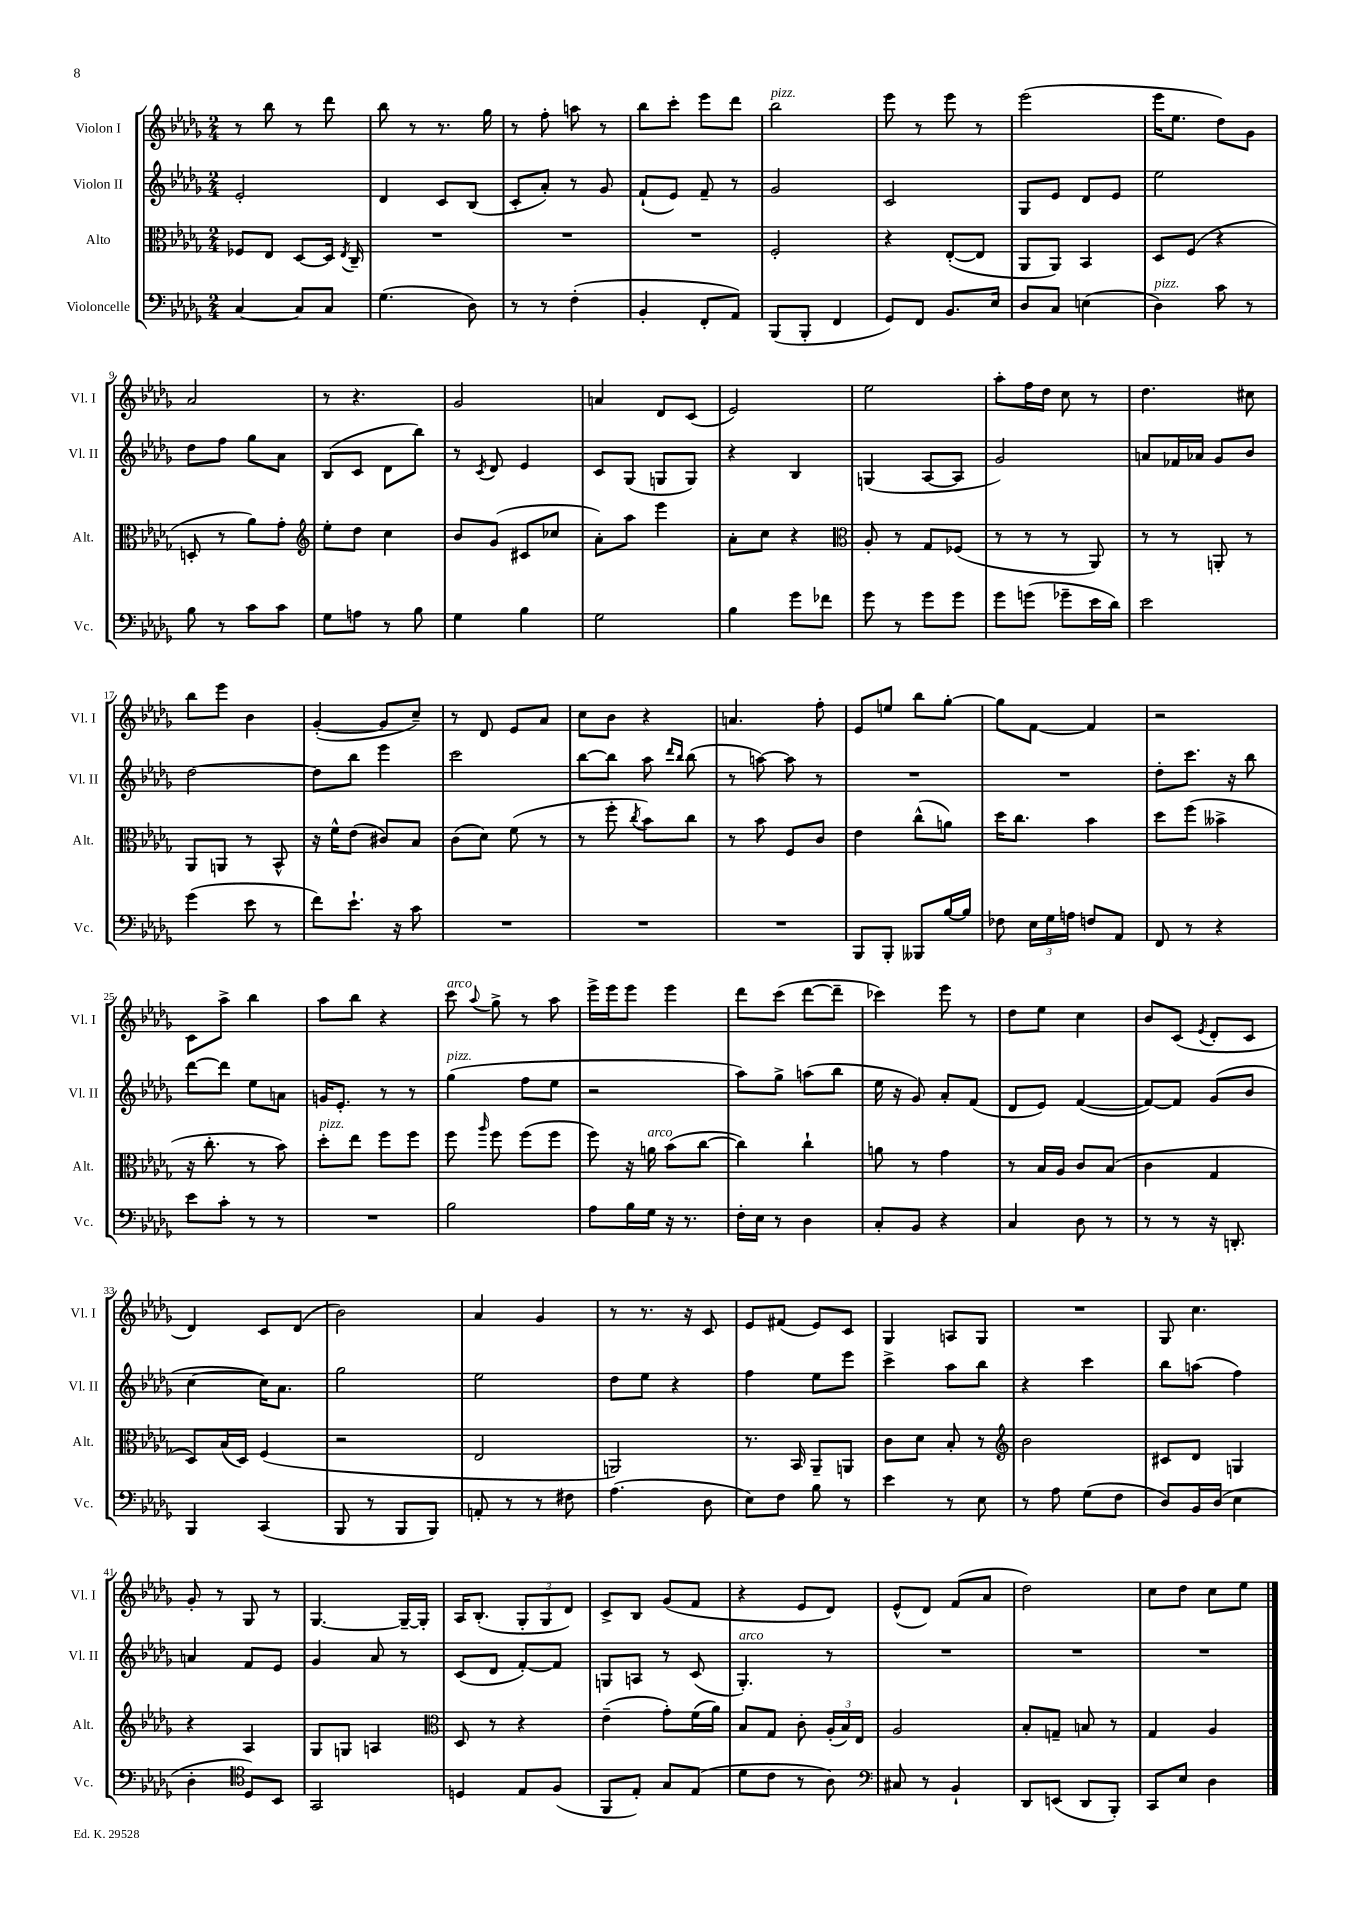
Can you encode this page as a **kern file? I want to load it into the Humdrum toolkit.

**kern	**kern	**kern	**kern
*staff4	*staff3	*staff2	*staff1
*clefF4	*clefC3	*clefG2	*clefG2
*k[b-e-a-d-g-]	*k[b-e-a-d-g-]	*k[b-e-a-d-g-]	*k[b-e-a-d-g-]
*M2/4	*M2/4	*M2/4	*M2/4
[4C	8F-	2e-'	8r
.	8E-	.	8bb-
8C]	[8D-	.	8r
8C	16D-]	.	8ddd-
.	8qE-	.	.
.	16C~	.	.
=	=	=	=
(4.G-	2r	4d-	8bb-
.	.	.	8r
.	.	8c	8.r
8D-)	.	(8B-	.
.	.	.	16gg-
=	=	=	=
8r	2r	8c'	8r
8r	.	8a-')	8ff'
(4F'	.	8r	8aa
.	.	8g-	8r
=	=	=	=
4BB-'	2r	(8f`	8bb-
.	.	8e-)	8ccc'
8FF'	.	8f~	8eee-
8AA-)	.	8r	8ddd-
=	=	=	=
(8BBB-	2F'	2g-	2bb-
8BBB-'	.	.	.
4FF	.	.	.
=	=	=	=
8GG-)	4r	2c	8eee-
8FF	.	.	8r
8.BB-	([8E-'	.	8eee-
.	8E-]	.	8r
16E-	.	.	.
=	=	=	=
8D-	8AA-	8G-	(2eee-
8C	8AA-)	8e-	.
(4E	4BB-	8d-	.
.	.	8e-	.
=	=	=	=
4D-)	8D-	2ee-	16eee-
.	.	.	8.ee-
.	(8F	.	.
8c	4r	.	8dd-)
8r	.	.	8g-
=	=	=	=
8B-	8D'	8dd-	2a-
8r	8r	8ff	.
8c	8a-)	8gg-	.
8c	8g-'	8a-	.
=	=	=	=
*	*clefG2	*	*
8G-	8ee-'	(8B-	8r
8A	8dd-	8c	4.r
8r	4cc	8d-	.
8B-	.	8bb-)	.
=	=	=	=
4G-	8b-	8r	2g-
.	.	8qc	.
.	(8g-	8d-	.
4B-	8c#	4e-	.
.	8cc-	.	.
=	=	=	=
2G-	8a-')	8c	4a
.	8aa-	(8G-	.
.	4eee-	8G	8d-
.	.	8G)	(8c
=	=	=	=
4B-	8a-'	4r	2e-)
.	8cc	.	.
8g-	4r	4B-	.
8f-	.	.	.
=	=	=	=
*	*clefC3	*	*
8g-	8A-'	(4G	2ee-
8r	8r	.	.
8g-	8G-	[8A-	.
8g-	(8F-	8A-]	.
=	=	=	=
8g-	8r	2g-)	8aa-'
(8g	8r	.	16ff
.	.	.	16dd-
8g-~	8r	.	8cc
16e-	8AA-)	.	8r
16d-)	.	.	.
=	=	=	=
2e-	8r	8a	4.dd-
.	8r	16f-	.
.	.	16a-	.
.	8AA'	8g-	.
.	8r	8b-	8cc#
=	=	=	=
(4g-	8AA-	[2dd-	8bb-
.	8AA	.	8eee-
8e-	8r	.	4b-
8r	8BB-^^	.	.
=	=	=	=
8f)	16r	8dd-]	([4g-'
.	16f^^	.	.
8.e-`	(8e-	8bb-	.
.	8c#)	4eee-	8g-]
16r	.	.	.
8c	8B-	.	8cc~)
=	=	=	=
2r	(8c	2ccc	8r
.	8d-)	.	8d-
.	(8f	.	8e-
.	8r	.	8a-
=	=	=	=
2r	8r	[8bb-	8cc
.	8ff'	8bb-]	8b-
.	8qcc	.	.
.	8b-)	8aa-	4r
.	.	16qqddd-	.
.	.	16qqbb-	.
.	8cc	(8bb-	.
=	=	=	=
2r	8r	8r	4.a
.	8b-	[8aa)	.
.	8F	8aa]	.
.	8c	8r	8ff'
=	=	=	=
8BBB-	4e-	2r	8e-
8BBB-'	.	.	8ee
8BBB--	(8cc^^	.	8bb-
[16B-	8a)	.	[8gg-'
16B-]	.	.	.
=	=	=	=
8F-	16dd-	2r	8gg-]
.	8.cc	.	.
24E-	.	.	[8f
24G-	.	.	.
24A	.	.	.
8F	4b-	.	4f]
8AA-	.	.	.
=	=	=	=
8FF	8dd-	8dd-'	2r
8r	(8ff	8.ccc	.
4r	4b--^	.	.
.	.	16r	.
.	.	8bb-	.
=	=	=	=
8e-	16r	[8ddd-	8c
.	8.cc'	.	.
8c'	.	8ddd-]	8aa-^
8r	8r	8ee-	4bb-
8r	8b-)	8a	.
=	=	=	=
2r	8dd-'	16g	8aa-
.	.	8.e-'	.
.	8ee-	.	8bb-
.	8ff	8r	4r
.	8ff	8r	.
=	=	=	=
2B-	8ff	(4gg-	8ccc
.	16qqaa-	.	8qqaa-
.	8ff	.	8gg-^
.	(8ff	8ff	8r
.	8ff	8ee-	8aa-
=	=	=	=
8A-	8ff)	2r	16eee-^
.	.	.	16eee-
16B-	16r	.	8eee-
16G-	16a	.	.
16r	(8b-	.	4eee-
8.r	.	.	.
.	[8cc	.	.
=	=	=	=
16F'	4cc])	8aa-)	8ddd-
16E-	.	.	.
8r	.	8gg-^	(8ccc
4D-	4cc`	(8aa	[8ddd-
.	.	8bb-	8ddd-~]
=	=	=	=
8C'	8a	16ee-	4ccc-)
.	.	16r	.
8BB-	8r	8g-)	.
4r	4g-	8a-'	8eee-
.	.	(8f	8r
=	=	=	=
4C	8r	8d-	8dd-
.	16B-	8e-)	8ee-
.	16A-	.	.
8D-	8c	([4f	4cc
8r	(8B-	.	.
=	=	=	=
8r	4c	8f_)	8b-
8r	.	8f]	(8c
.	.	.	8qe-
16r	4G-	(8g-	8d-'
8.DD'	.	.	.
.	.	8b-	8c
=	=	=	=
4BBB-	8D-)	[4cc	4d-)
.	(16B-	.	.
.	16D-)	.	.
(4CC	(4F	16cc])	8c
.	.	8.a-	.
.	.	.	(8d-
=	=	=	=
8BBB-	2r	2gg-	2b-)
8r	.	.	.
8BBB-	.	.	.
8BBB-)	.	.	.
=	=	=	=
8AA'	2E-	2ee-	4a-
8r	.	.	.
8r	.	.	4g-
8F#	.	.	.
=	=	=	=
(4.A-	2AA)	8dd-	8r
.	.	8ee-	8.r
.	.	4r	.
.	.	.	16r
8D-	.	.	8c
=	=	=	=
8E-)	8.r	4ff	8e-
8F	.	.	(8f#
.	16BB-	.	.
8B-	8AA-~	8ee-	8e-)
8r	8AA	8eee-	8c
=	=	=	=
4e-	8c	4ccc^	4G-
.	8d-	.	.
8r	8B-'	8aa-	8A
8E-	8r	8bb-	8G-
=	=	=	=
*	*clefG2	*	*
8r	2b-	4r	2r
8A-	.	.	.
(8G-	.	4ccc	.
8F	.	.	.
=	=	=	=
8D-)	8c#	8bb-	8G-
16BB-	8d-	(8aa	4.cc
(16D-	.	.	.
4E-	4G	4ff)	.
=	=	=	=
4D-'	4r	4a	8g-'
.	.	.	8r
*clefC4	*	*	*
8D-)	4A-	8f	8G-
8BB-	.	8e-	8r
=	=	=	=
2GG-	8G-	4g-	[4.G-
.	8G	.	.
.	4A	8a-	.
.	.	8r	16G-~_
.	.	.	16G-']
=	=	=	=
*	*clefC3	*	*
4D	8D-	(8c	16A-
.	.	.	(8.B-'
.	8r	8d-	.
8E-	4r	[8f')	12G-'
.	.	.	12G-
(8F	.	8f]	.
.	.	.	12d-)
=	=	=	=
8FF	(4e-~	8G	8c^
8E-')	.	8A	8B-
8G-	8g-')	8r	(8g-
(8E-	(16f	(8c	8f
.	16a-)	.	.
=	=	=	=
8d-	8B-	4.G-')	4r
8c	8G-	.	.
8r	8c'	.	8e-
8A-)	(24A-'	8r	8d-)
.	24B-)	.	.
.	24E-	.	.
=	=	=	=
*clefF4	*	*	*
8C#	2A-	2r	(8e-^^
8r	.	.	8d-)
4BB-`	.	.	(8f
.	.	.	8a-
=	=	=	=
8DD-	8B-'	2r	2dd-)
(8EE	8G~	.	.
8DD-	8B	.	.
8BBB-')	8r	.	.
=	=	=	=
8CC	4G-	2r	8cc
8E-	.	.	8dd-
4D-	4A-	.	8cc
.	.	.	8ee-
==	==	==	==
*-	*-	*-	*-
